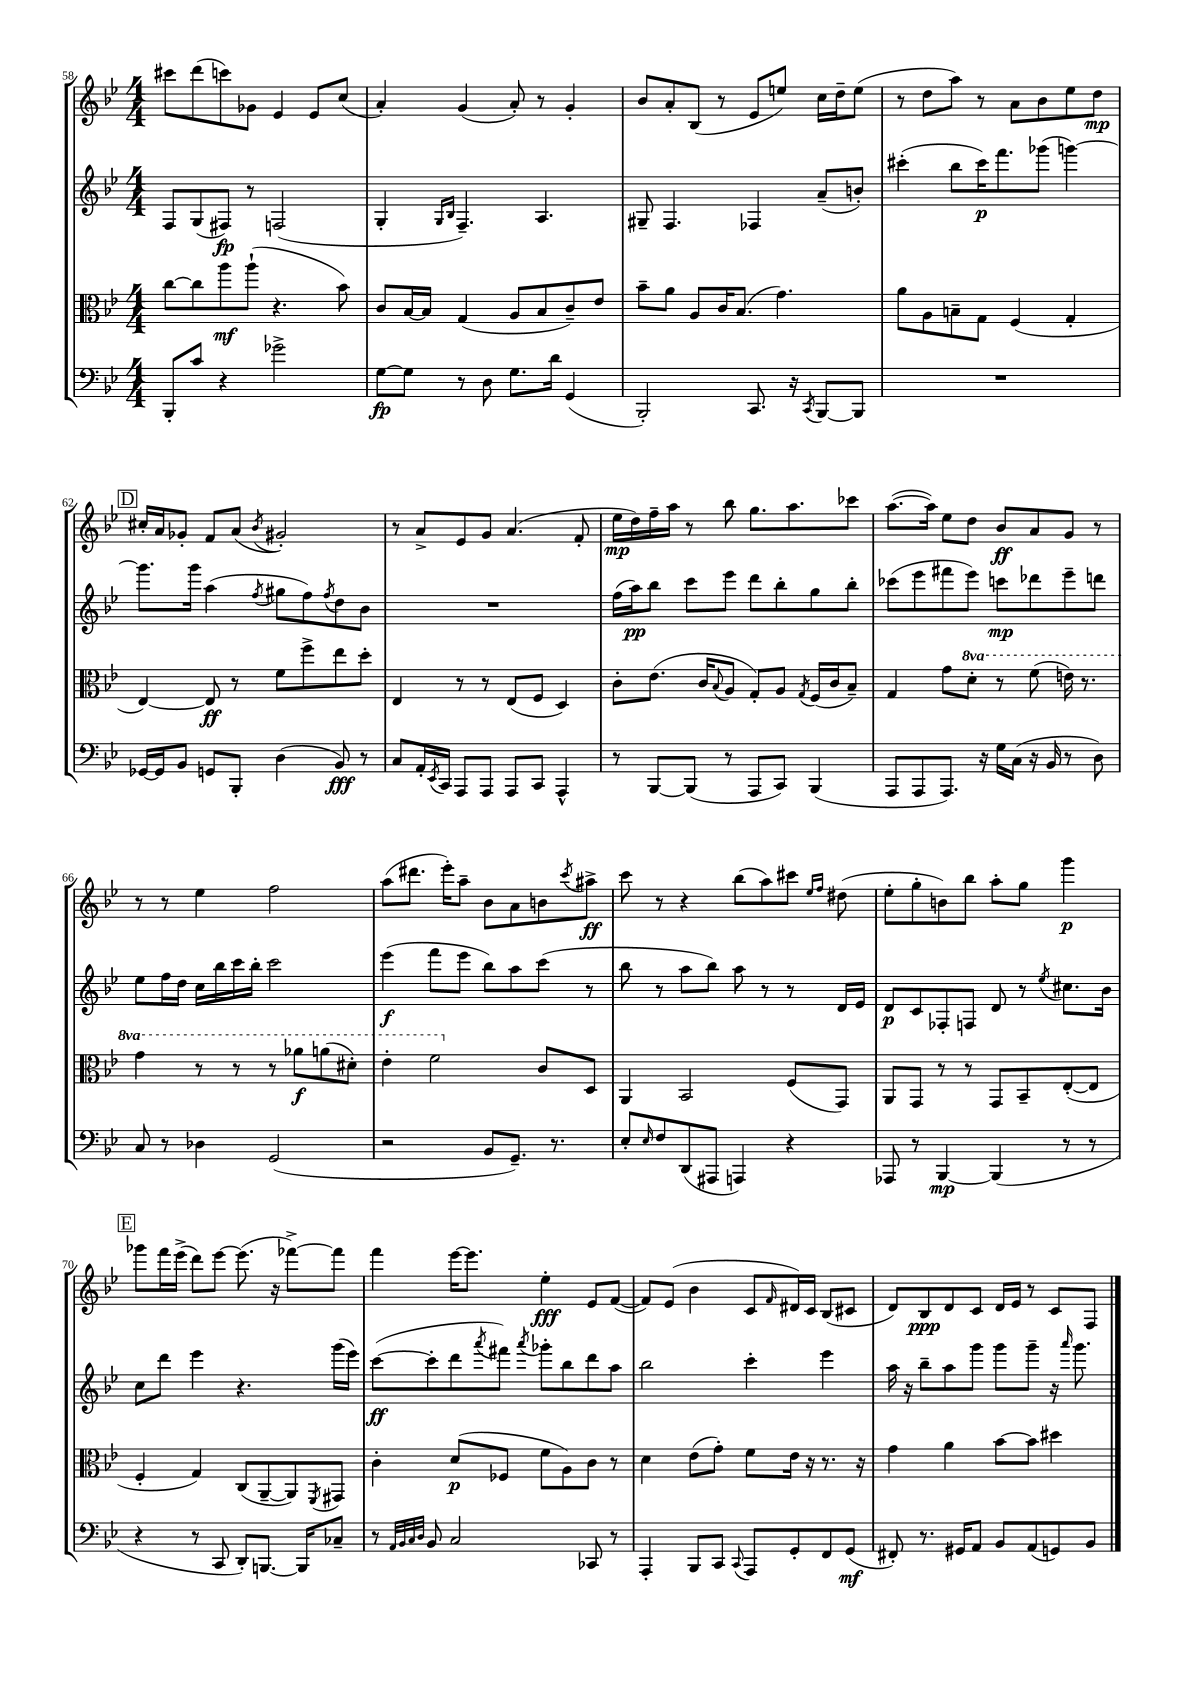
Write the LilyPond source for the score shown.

<<
\new StaffGroup <<
\new Staff = "s0" {
    \clef treble \key bes \major \numericTimeSignature \time 4/4
    cis'''8 d'''8( c'''8) ges'8 ees'4 ees'8 c''8( |
    a'4-.) g'4( a'8-.) r8 g'4-. |
    bes'8 a'8-. bes8( r8 ees'8 e''8) c''16 d''16-- e''8( |
    r8 d''8 a''8) r8 a'8 bes'8 ees''8 d''8\mp |
    \mark \markup { \box "D" } cis''16-. a'16 ges'8-. f'8 a'8( \acciaccatura { bes'8 } gis'2-.) |
    r8 a'8-> ees'8 g'8 a'4.( f'8-. |
    ees''16\mp d''16) f''16-- a''16 r8 bes''8 g''8. a''8. ces'''8 |
    a''8.~( a''16) ees''8 d''8 bes'8\ff a'8 g'8 r8 |
    r8 r8 ees''4 f''2 |
    a''8( dis'''8. ees'''16-.) a''8-- bes'8 a'8 b'8 \acciaccatura { c'''8 } ais''8->\ff |
    c'''8 r8 r4 bes''8( a''8) cis'''8 \grace { ees''16 f''16 } dis''8( |
    ees''8-. g''8-. b'8) bes''8 a''8-. g''8 g'''4\p |
    \mark \markup { \box "E" } ges'''8 f'''16 ees'''16->( d'''8) ees'''8~ ees'''8.( r16 fes'''8~->) fes'''8 |
    f'''4 ees'''16~ ees'''8. ees''4-.\fff ees'8 f'8~( |
    f'8) ees'8( bes'4 c'8 \grace { f'16 } dis'16) c'16 bes8( cis'8 |
    d'8) bes8\ppp d'8 c'8 d'16 ees'16 r8 c'8 f8 \bar "|." |
}
\new Staff = "s1" {
    \clef treble \key bes \major \numericTimeSignature \time 4/4
    f8 g8( fis8\fp) r8 f2( |
    g4-. \grace { g16 bes16 } f4.--) a4. |
    gis8-- f4. fes4 a'8--( b'8-.) |
    cis'''4-.( bes''8 cis'''16\p) f'''8. ges'''8( g'''4~) |
    \mark \markup { \box "D" } g'''8. g'''16 a''4( \acciaccatura { f''8 } gis''8 f''8) \acciaccatura { f''8 } d''8 bes'8 |
    R1 |
    f''16( a''16\pp) bes''8 c'''8 ees'''8 d'''8 bes''8-. g''8 bes''8-. |
    ces'''8( ees'''8 fis'''8 ees'''8) c'''8\mp des'''8 ees'''8-- d'''8 |
    ees''8 f''16 d''16 c''16 bes''16 c'''16 bes''16-. c'''2 |
    ees'''4\f( f'''8 ees'''8 bes''8) a''8 c'''8( r8 |
    bes''8 r8 a''8 bes''8) a''8 r8 r8 d'16 ees'16 |
    d'8\p c'8 fes8-. f8 d'8 r8 \acciaccatura { ees''8 } cis''8. bes'16 |
    \mark \markup { \box "E" } c''8 d'''8 ees'''4 r4. g'''16( ees'''16) |
    c'''8~\ff( c'''8-. d'''8 \acciaccatura { a'''8 } fis'''8) \acciaccatura { a'''8 } ges'''8-. bes''8 d'''8 a''8 |
    bes''2 c'''4-. ees'''4 |
    a''16 r16 bes''8-- a''8 g'''8 g'''8 g'''8-- r16 \grace { a'''16 } g'''8. \bar "|." |
}
\new Staff = "s2" {
    \clef alto \key bes \major \numericTimeSignature \time 4/4 \set Staff.ottavationMarkups = #ottavation-simple-ordinals
    c''8~ c''8 a''8\mf a''8-!( r4. bes'8) |
    c'8 bes16~ bes16 g4( a8 bes8 c'8--) ees'8 |
    bes'8-- a'8 a8 c'16 bes8.( g'4.) |
    a'8 a8 b8-- g8 f4( g4-. |
    \mark \markup { \box "D" } ees4~) ees8\ff r8 f'8 f''8-> ees''8 d''8-. |
    ees4 r8 r8 ees8( f8 d4) |
    c'8-. ees'8.( c'16 \appoggiatura { bes8 } a8 g8-.) a8 \acciaccatura { g8 } f16( c'16 bes8--) |
    g4 g'8 \ottava #1 d''8-. r8 f''8( e''16) r8. |
    g''4 r8 r8 r8 aes''8\f a''8( dis''8-.) |
    ees''4-. f''2 \ottava #0 c'8 d8 |
    a,4 bes,2 f8( g,8) |
    a,8 g,8 r8 r8 g,8 bes,8-- ees8~-.( ees8 |
    \mark \markup { \box "E" } f4-. g4) c8( a,8~-- a,8) \acciaccatura { f,8 } gis,8 |
    c'4-. d'8\p( fes8 f'8 a8) c'8 r8 |
    d'4 ees'8( g'8-.) f'8 ees'16 r16 r8. r16 |
    g'4 a'4 bes'8~ bes'8 dis''4 \bar "|." |
}
\new Staff = "s3" {
    \clef bass \key bes \major \numericTimeSignature \time 4/4
    bes,,8-. c'8 r4 ges'2-> |
    g8~\fp g8 r8 d8 g8. d'16 g,4( |
    bes,,2-.) c,8. r16 \acciaccatura { c,8 } bes,,8~ bes,,8 |
    R1 |
    \mark \markup { \box "D" } ges,16~ ges,16 bes,8 g,8 bes,,8-. d4( bes,8\fff) r8 |
    c8 a,16-. \acciaccatura { ees,8 } c,16 a,,8 a,,8 a,,8 c,8 a,,4-^ |
    r8 bes,,8~ bes,,8( r8 a,,8 c,8) bes,,4( |
    a,,8 a,,8 a,,8.) r16 g16 c16( r16 bes,16 r8 d8) |
    c8 r8 des4 g,2( |
    r2 bes,8 g,8.--) r8. |
    ees8-. \grace { ees16 } f8 d,8( ais,,8 a,,4) r4 |
    aes,,8 r8 bes,,4~\mp bes,,4( r8 r8 |
    \mark \markup { \box "E" } r4 r8 c,8 d,8-.) b,,8.~ b,,16 ces8-- |
    r8 \grace { a,32 bes,32 c32 d32 } bes,8 c2 ces,8 r8 |
    a,,4-. bes,,8 c,8 \appoggiatura { c,8 } a,,8 g,8-. f,8 g,8\mf( |
    fis,8-.) r8. gis,16 a,8 bes,8 a,8( g,8) bes,8 \bar "|." |
}
>>
>>
\layout { \context { \Score currentBarNumber = #58 } }
